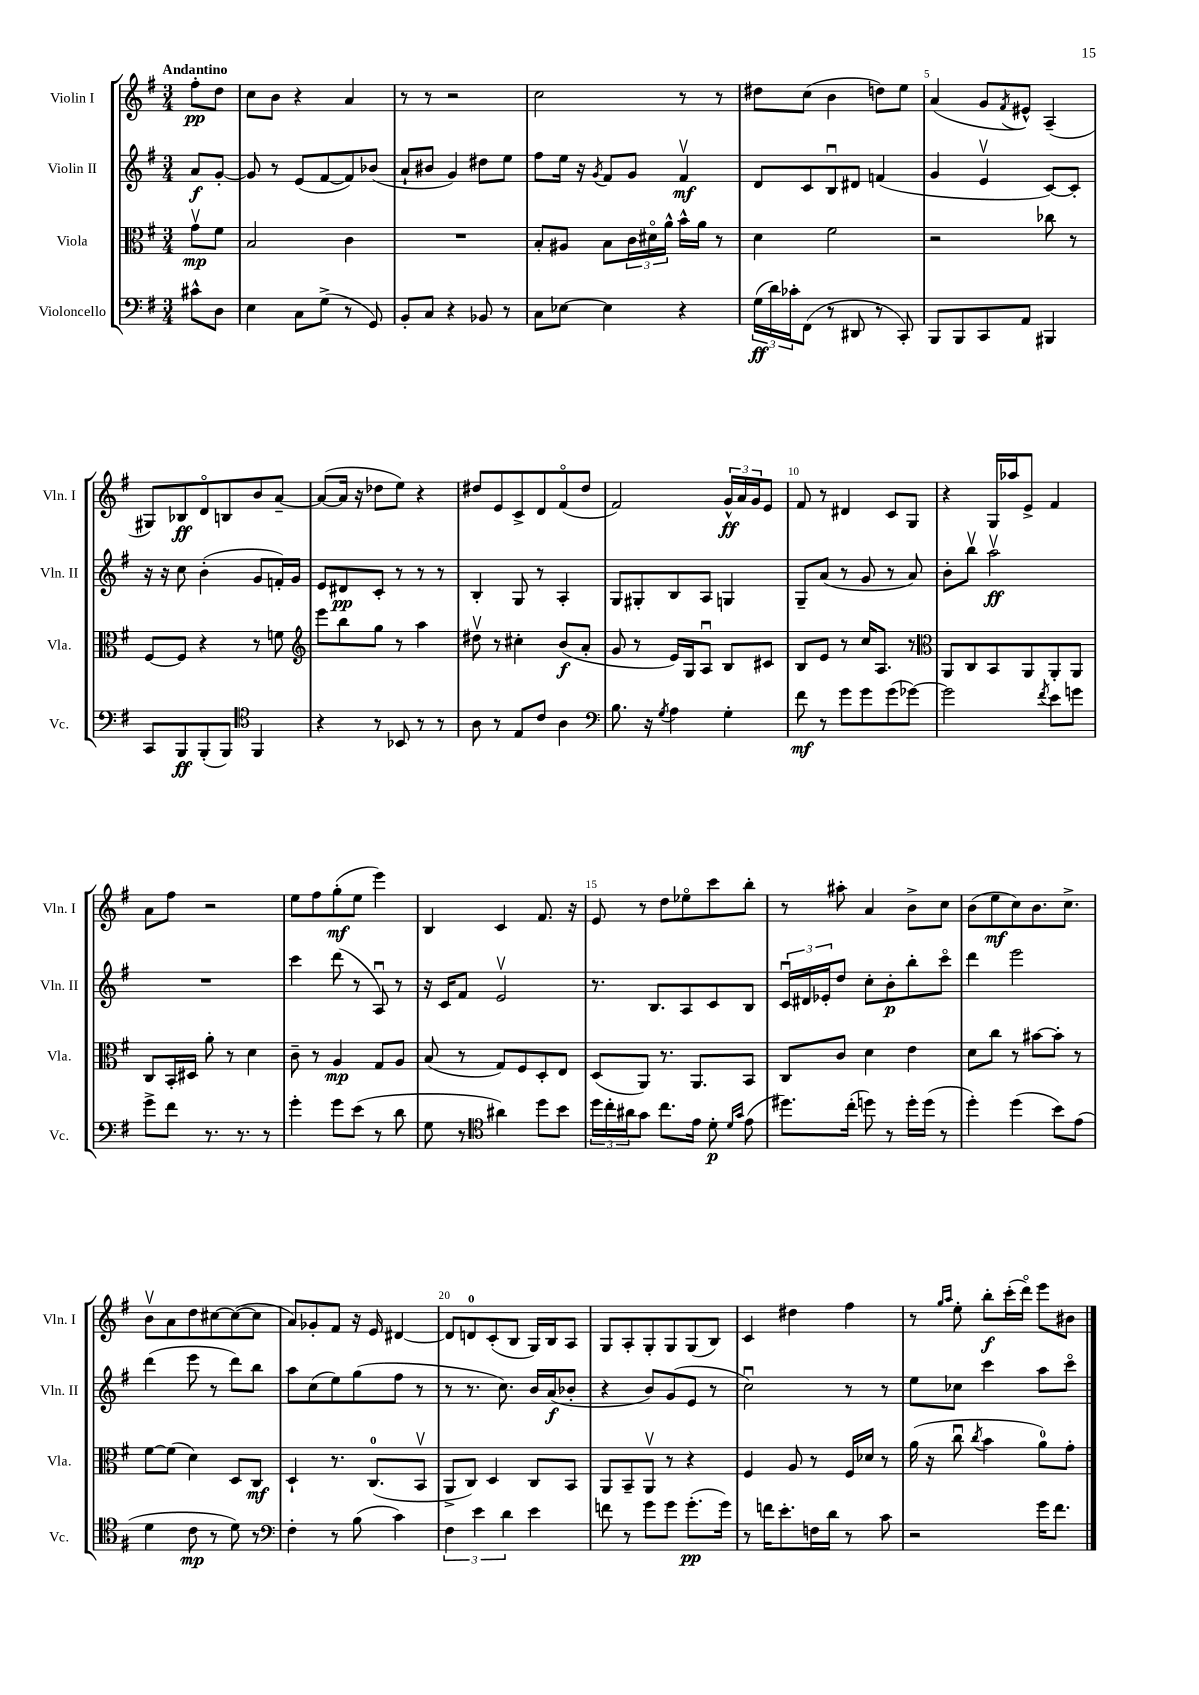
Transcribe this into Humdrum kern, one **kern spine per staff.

**kern	**dynam	**kern	**dynam	**kern	**dynam	**kern	**dynam
*part4	*part4	*part3	*part3	*part2	*part2	*part1	*part1
*staff4	*staff4	*staff3	*staff3	*staff2	*staff2	*staff1	*staff1
*I"Violoncello	*	*I"Viola	*	*I"Violin II	*	*I"Violin I	*
*I'Vc.	*	*I'Vla.	*	*I'Vln. II	*	*I'Vln. I	*
*clefF4	*	*clefC3	*	*clefG2	*	*clefG2	*
*k[f#]	*	*k[f#]	*	*k[f#]	*	*k[f#]	*
*M3/4	*	*M3/4	*	*M3/4	*	*M3/4	*
=	=	=	=	=	=	=	=
!	!	!	!	!	!	!LO:TX:a:B:t=Andantino	!
8c#X^^\L	.	8gv\L	mp	8a/L	f	8ff#'\L	pp
8D\J	.	8f#\J	.	[8g'/J	.	8dd\J	.
=1	=1	=1	=1	=1	=1	=1	=1
4E\	.	2B/	.	8g/]	.	8cc\L	.
.	.	.	.	8r	.	8b\J	.
8C\L	.	.	.	(8e/L	.	4r	.
(8G^\J	.	.	.	[8f#/	.	.	.
8r	.	4c\	.	8f#/])	.	4a/	.
8GG/)	.	.	.	(8b-X/J	.	.	.
=2	=2	=2	=2	=2	=2	=2	=2
8BB'/L	.	2.r	.	8a`/L	.	8r	.
8C/J	.	.	.	8b#X/J	.	8r	.
4r	.	.	.	4g/)	.	2r	.
8BB-X/	.	.	.	8dd#X\L	.	.	.
8r	.	.	.	8ee\J	.	.	.
=3	=3	=3	=3	=3	=3	=3	=3
8C\L	.	8B'/L	.	8ff#\L	.	2cc\	.
[8E-X\J	.	8A#X/J	.	16ee\Jk	.	.	.
.	.	.	.	16r	.	.	.
.	.	.	.	8qg/	.	.	.
4E-\]	.	8B\L	.	8f#/L	.	.	.
.	.	24c\L	.	8g/J	.	.	.
.	.	24d#X\	.	.	.	.	.
.	.	24a^^\JJ	.	.	.	.	.
4r	.	16b^^\LL	.	4f#v/	mf	8r	.
.	.	16a\JJ	.	.	.	.	.
.	.	8r	.	.	.	8r	.
=4	=4	=4	=4	=4	=4	=4	=4
(24G\LL	ff	4d\	.	8d/L	.	8dd#X\L	.
24d\)	.	.	.	.	.	.	.
24c-X'\J	.	.	.	.	.	.	.
(8FF#\J	.	.	.	8c/	.	(8cc\J	.
8r	.	2f#\	.	8Bu/	.	4b\	.
8DD#X/	.	.	.	8d#X/J	.	.	.
8r	.	.	.	(4fn/	.	8ddn\L)	.
8CC'/)	.	.	.	.	.	8ee\J	.
=5	=5	=5	=5	=5	=5	=5	=5
8BBB/L	.	2r	.	4g/	.	(4a/	.
8BBB/	.	.	.	.	.	.	.
8CC/	.	.	.	4ev/	.	8g/L	.
.	.	.	.	.	.	8qf#/	.
8AA/J	.	.	.	.	.	8e#X^^/J)	.
4BBB#X/	.	8cc-X\	.	[8c/L)	.	(4A~/	.
.	.	8r	.	8c'/J]	.	.	.
!!LO:LB:g=z
=6	=6	=6	=6	=6	=6	=6	=6
8CC/L	.	[8F#/L	.	16r	.	8G#X/L)	.
.	.	.	.	16r	.	.	.
8BBB/	ff	8F#/J]	.	8cc\	.	8B-X/	ff
(8BBB'/	.	4r	.	(4b'\	.	8d/	.
8BBB/J)	.	.	.	.	.	8Bn/	.
*clefC4	*	*	*	*	*	*	*
4FF#/	.	8r	.	8g/L	.	8b/	.
.	.	8fn\	.	16fn'/L)	.	[8a~/J	.
.	.	.	.	16g/JJ	.	.	.
=7	=7	=7	=7	=7	=7	=7	=7
*	*	*clefG2	*	*	*	*	*
4r	.	8eee\L	.	8e/L	.	(8a/L_	.
.	.	8bb\	.	8d#X/	pp	16a/Jk]	.
.	.	.	.	.	.	16r	.
8r	.	8gg\J	.	8c'/J	.	8dd-X\L	.
8BB-X/	.	8r	.	8r	.	8ee\J)	.
8r	.	4aa\	.	8r	.	4r	.
8r	.	.	.	8r	.	.	.
=8	=8	=8	=8	=8	=8	=8	=8
8A\	.	8dd#Xv\	.	4B'/	.	8dd#X/L	.
8r	.	8r	.	.	.	8e/	.
8E/L	.	4cc#X'\	.	8G/	.	8c^/	.
8c/J	.	.	.	8r	.	8d/	.
4A\	.	(8b/L	f	4A'/	.	(8f#/	.
.	.	8a'/J	.	.	.	8dd#/J	.
=9	=9	=9	=9	=9	=9	=9	=9
*clefF4	*	*	*	*	*	*	*
8.B\	.	8g/	.	8G/L	.	2f#/)	.
.	.	8r	.	8G#X'/	.	.	.
16r	.	.	.	.	.	.	.
8qG/	.	.	.	.	.	.	.
4A\	.	16e/LL)	.	8B/	.	.	.
.	.	16G/J	.	.	.	.	.
.	.	8Au/J	.	8A/J	.	.	.
4G'\	.	8B/L	.	4Gn/	.	24g^^/LL	ff
.	.	.	.	.	.	24a/	.
.	.	.	.	.	.	24g/J	.
.	.	8c#X/J	.	.	.	8e/J	.
=10	=10	=10	=10	=10	=10	=10	=10
8f#\	mf	8B/L	.	8G~/L	.	8f#/	.
8r	.	8e/J	.	(8a/J	.	8r	.
8g\L	.	8r	.	8r	.	4d#X/	.
8g\	.	16cc/KL	.	8g/	.	.	.
.	.	8.A/J	.	.	.	.	.
(8g\	.	.	.	8r	.	8c/L	.
[8g-X\J)	.	8r	.	8a/)	.	8G/J	.
=11	=11	=11	=11	=11	=11	=11	=11
*	*	*clefC3	*	*	*	*	*
2g-\]	.	8AA/L	.	8b'\L	.	4r	.
.	.	8C/	.	8bbv\J	.	.	.
.	.	8BB/	.	2aav\	ff	16G/LL	.
.	.	.	.	.	.	16aa-X/J	.
.	.	8AA/	.	.	.	8e^/J	.
8qf#/	.	.	.	.	.	.	.
8e\L	.	8AA'/	.	.	.	4f#/	.
8gn\J	.	8AA/J	.	.	.	.	.
!!LO:LB:g=z
=12	=12	=12	=12	=12	=12	=12	=12
8g^\L	.	8C/L	.	2.r	.	8a\L	.
8f#\J	.	16BB'/L	.	.	.	8ff#\J	.
.	.	16D#X/JJ	.	.	.	.	.
8.r	.	8a'\	.	.	.	2r	.
.	.	8r	.	.	.	.	.
8.r	.	.	.	.	.	.	.
.	.	4d\	.	.	.	.	.
8r	.	.	.	.	.	.	.
=13	=13	=13	=13	=13	=13	=13	=13
4g'\	.	8c~\	.	4ccc\	.	8ee\L	.
.	.	8r	.	.	.	8ff#\	.
8g\L	.	4A/	mp	(8ddd\	.	(8gg'\	mf
(8e\J	.	.	.	8r	.	8ee\J	.
8r	.	8G/L	.	8Au/)	.	4eee\)	.
8d\	.	8A/J	.	8r	.	.	.
=14	=14	=14	=14	=14	=14	=14	=14
8G\	.	(8B/	.	16r	.	4B/	.
.	.	.	.	16c/KL	.	.	.
8r	.	8r	.	8f#/J	.	.	.
*clefC4	*	*	*	*	*	*	*
4a#X\)	.	8G/L)	.	2ev/	.	4c/	.
.	.	8F#/	.	.	.	.	.
8dd\L	.	8D'/	.	.	.	8.f#/	.
8b\J	.	8E/J	.	.	.	.	.
.	.	.	.	.	.	16r	.
=15	=15	=15	=15	=15	=15	=15	=15
24dd\LL	.	(8D/L	.	8.r	.	8e/	.
24cc'\	.	.	.	.	.	.	.
24a#X\J	.	.	.	.	.	.	.
8g\J	.	8AA/J)	.	.	.	8r	.
.	.	.	.	8.B/L	.	.	.
8.cc\L	.	8.r	.	.	.	8dd\L	.
.	.	.	.	8A/	.	8ee-X\	.
16e\Jk	.	8.AA/L	.	.	.	.	.
8d'\	p	.	.	8c/	.	8ccc\	.
16qqd/LL	.	.	.	.	.	.	.
16qqg/JJ	.	.	.	.	.	.	.
(8e\	.	8BB/J	.	8B/J	.	8bb'\J	.
=16	=16	=16	=16	=16	=16	=16	=16
8.dd#X\L)	.	8C/L	.	24cu/LL	.	8r	.
.	.	.	.	24d#X/	.	.	.
.	.	.	.	24e-X'/J	.	.	.
.	.	8c/J	.	8dd/J	.	8aa#X'\	.
(16cc'\Jk	.	.	.	.	.	.	.
8ddn\)	.	4d\	.	8cc'\L	.	4a/	.
8r	.	.	.	8b'\	p	.	.
16dd'\LL	.	4e\	.	8bb'\	.	8b^\L	.
(16dd\JJ	.	.	.	.	.	.	.
8r	.	.	.	8ccc\J	.	8cc\J	.
=17	=17	=17	=17	=17	=17	=17	=17
4dd'\)	.	8d\L	.	4ddd\	.	(8b\L	.
.	.	8cc\J	.	.	.	8ee\	mf
(4dd\	.	8r	.	2eee\	.	8cc\)	.
.	.	[8b#X\L	.	.	.	8.b\	.
8b\L)	.	8b#'\J]	.	.	.	.	.
.	.	.	.	.	.	8.cc^\J	.
(8e\J	.	8r	.	.	.	.	.
!!LO:LB:g=z
=18	=18	=18	=18	=18	=18	=18	=18
4d\	.	[8f#\L	.	(4ddd\	.	8bv\L	.
.	.	(8f#\J]	.	.	.	8a\	.
8c\	mp	4d\)	.	8eee\	.	8dd\	.
8r	.	.	.	8r	.	[8cc#X\	.
8d\)	.	8D/L	.	8ddd\L)	.	(8cc#\_	.
8r	.	8C/J	mf	8bb\J	.	8cc#\J]	.
=19	=19	=19	=19	=19	=19	=19	=19
*clefF4	*	*	*	*	*	*	*
4F#'\	.	4D`/	.	8aa\L	.	8a/L)	.
.	.	.	.	(8cc\	.	8g-X'/	.
8r	.	8.r	.	8ee\)	.	8f#/J	.
(8B\	.	.	.	(8gg\	.	16r	.
.	.	(8.C/L	.	.	.	16e/	.
4c\)	.	.	.	8ff#\J	.	[4d#X/	.
.	.	8BBv/J	.	8r	.	.	.
=20	=20	=20	=20	=20	=20	=20	=20
6F#\	.	8AA^/L	.	8r	.	8d#/L]	.
.	.	8C/J)	.	8.r	.	8dn/	.
6e\	.	.	.	.	.	.	.
.	.	4D/	.	.	.	(8c'/	.
.	.	.	.	8.cc\)	.	.	.
6d\	.	.	.	.	.	.	.
.	.	.	.	.	.	8B/J	.
4e\	.	8C/L	.	16b/LL	.	16G/LL)	.
.	.	.	.	(16a/J	f	16B/J	.
.	.	8BB/J	.	8b-X'/J	.	8A/J	.
=21	=21	=21	=21	=21	=21	=21	=21
8fn\	.	8AA/L	.	4r	.	8G/L	.
8r	.	8BB~/	.	.	.	8A'/	.
8g\L	.	8AAv/J	.	8b/L)	.	8G'/	.
8g\J	.	8r	.	(8g/	.	8G/	.
(8.g'\L	pp	4r	.	8e/J	.	(8G/	.
.	.	.	.	8r	.	8B/J)	.
16g\Jk)	.	.	.	.	.	.	.
=22	=22	=22	=22	=22	=22	=22	=22
8r	.	4F#/	.	2ccu\)	.	4c/	.
16fn\KL	.	.	.	.	.	.	.
8.e'\	.	.	.	.	.	.	.
.	.	8A/	.	.	.	4dd#X\	.
16Fn\L	.	8r	.	.	.	.	.
16d\JJ	.	.	.	.	.	.	.
8r	.	16F#/LL	.	8r	.	4ff#\	.
.	.	16d-X/JJ	.	.	.	.	.
8c\	.	8r	.	8r	.	.	.
=23	=23	=23	=23	=23	=23	=23	=23
2r	.	(16a\	.	8ee\L	.	8r	.
.	.	16r	.	.	.	.	.
.	.	.	.	.	.	16qqgg/LL	.
.	.	.	.	.	.	16qqaa/JJ	.
.	.	8ccu\	.	8cc-X\J	.	8ee'\	.
.	.	8qcc/	.	.	.	.	.
.	.	4b\	.	4ccc\	.	8bb'\L	f
.	.	.	.	.	.	(16ccc'\L	.
.	.	.	.	.	.	16ddd\JJ)	.
16g\KL	.	8a\L)	.	8aa\L	.	8eee\L	.
8.f#\J	.	.	.	.	.	.	.
.	.	8g'\J	.	8ccc\J	.	8b#X\J	.
==	==	==	==	==	==	==	==
*-	*-	*-	*-	*-	*-	*-	*-
